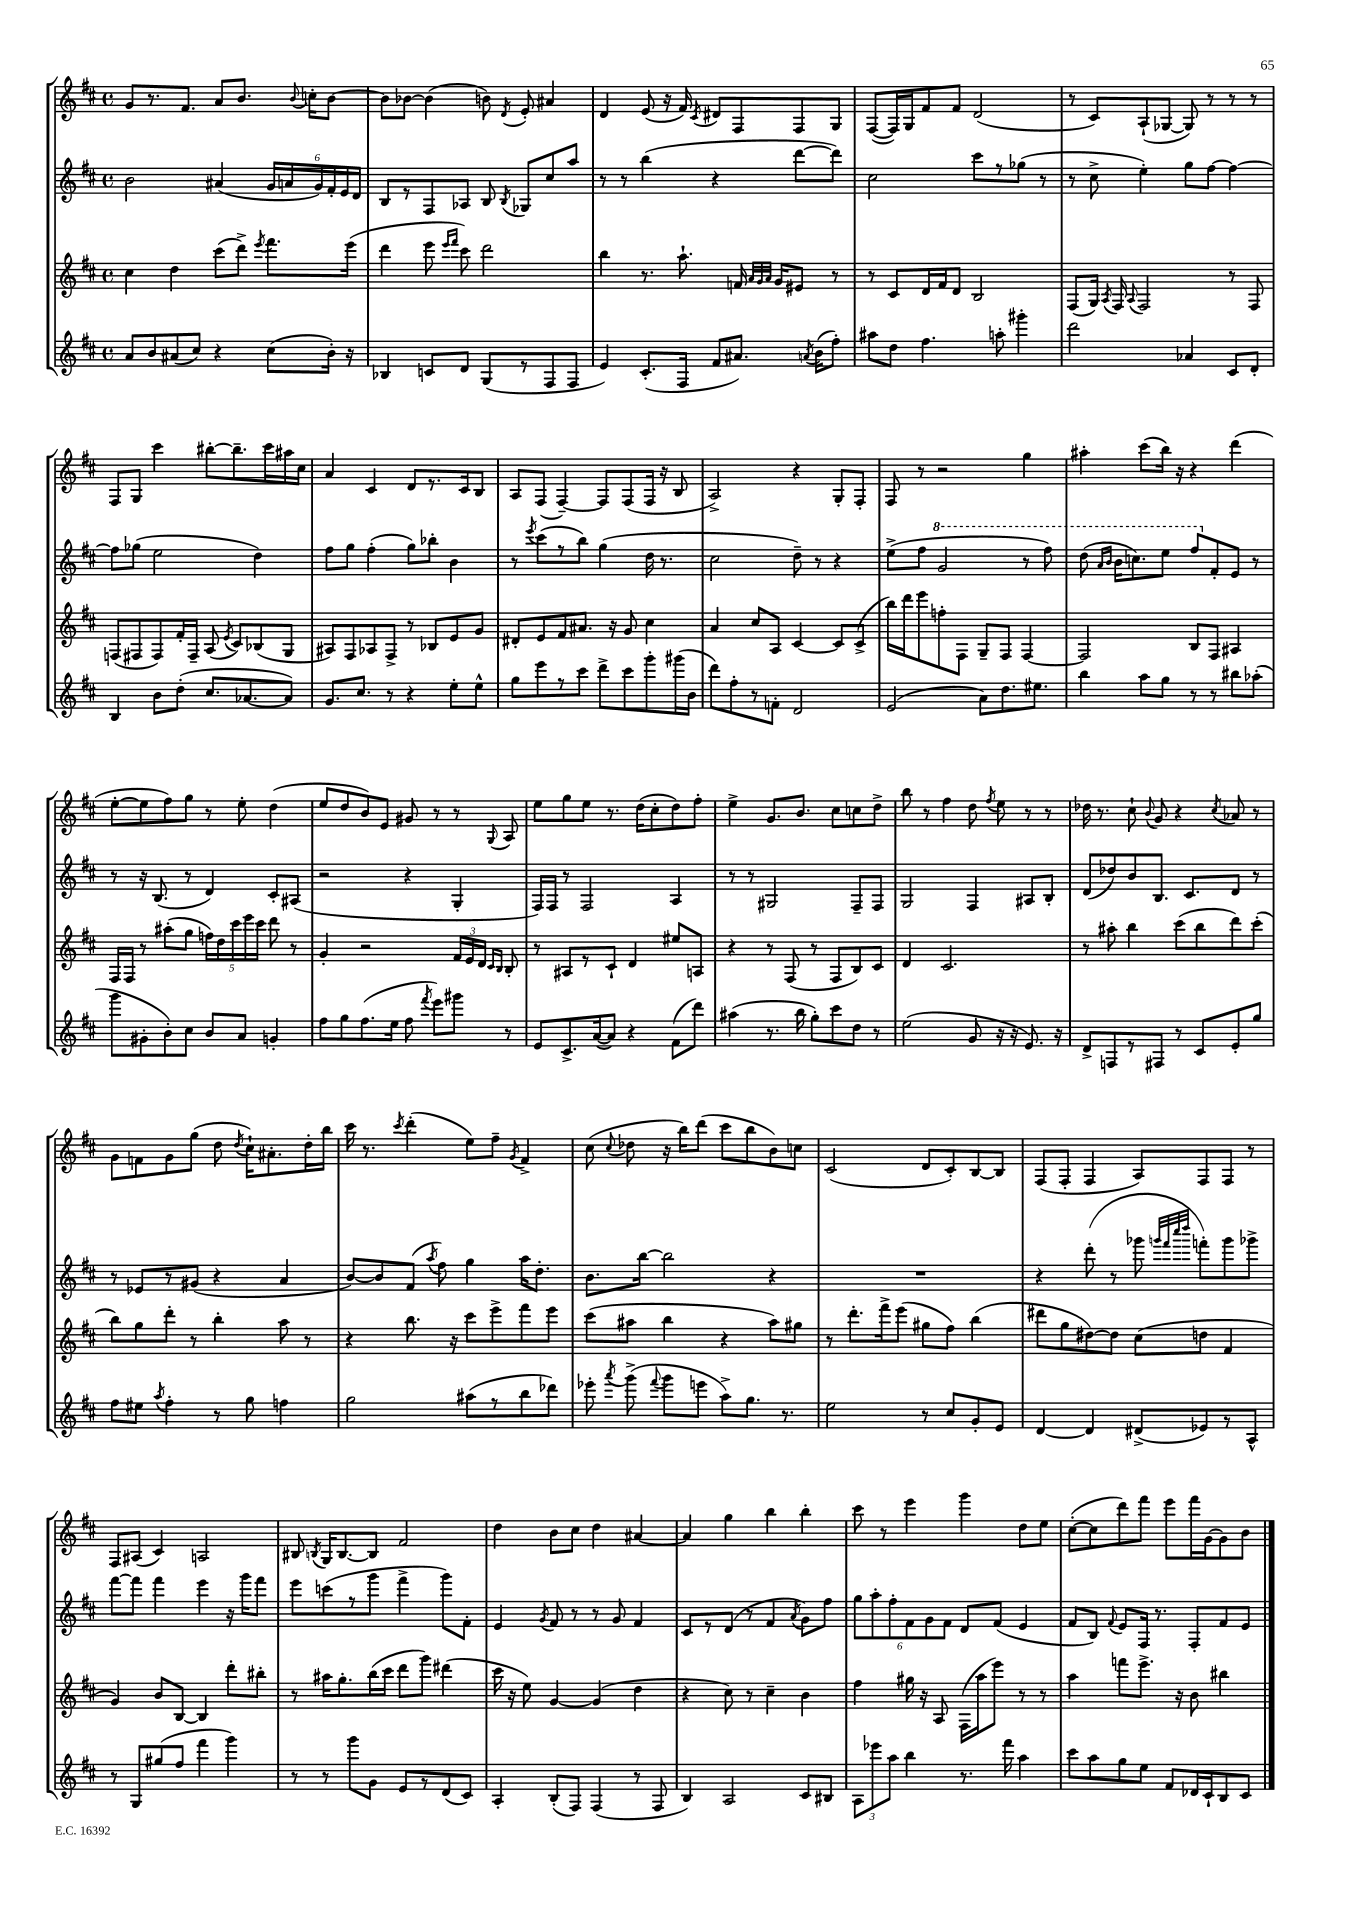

**kern	**kern	**kern	**kern
*staff4	*staff3	*staff2	*staff1
*clefG2	*clefG2	*clefG2	*clefG2
*k[f#c#]	*k[f#c#]	*k[f#c#]	*k[f#c#]
*M4/4	*M4/4	*M4/4	*M4/4
*met(c)	*met(c)	*met(c)	*met(c)
8a	4cc#	2b	8g
8b	.	.	8.r
(8a#	4dd	.	.
.	.	.	8.f#
8cc#)	.	.	.
4r	(8ccc#	(4a#	8a
.	8ddd^)	.	8.b
.	8qeee	.	.
(8cc#	8.fff#	24g	.
.	.	24a	.
.	.	.	8qqb
.	.	.	16cc'
.	.	24g)	.
16b')	.	24f#'	[8b
.	.	24e	.
16r	(16eee	.	.
.	.	24d	.
=	=	=	=
4B-	4ddd	8B	8b]
.	.	8r	[8b-
8c	8eee	8F#	(4b-]
.	16qqeee	.	.
.	16qqfff#	.	.
8d	8ccc#)	8A-	.
(8G	2ddd	8B	8b)
.	.	8qB	8qd
8r	.	8G-	8e'
8F#	.	8cc#	4a#
8F#	.	8aa	.
=	=	=	=
4e)	4bb	8r	4d
.	.	8r	.
(8.c#'	8.r	(4bb	(8e
.	.	.	16r
16F#	8.aa`	.	16f#)
.	.	.	8qc#
8f#	.	4r	8d#
8.a#)	16f	.	8F#
.	32qqa	.	.
.	32qqg	.	.
.	32qqa	.	.
.	16g	.	.
.	8e#	[8ddd	8F#
8qa	.	.	.
(16b	.	.	.
8ff#')	8r	8ddd])	8G
=	=	=	=
8aa#	8r	2cc#	([8F#
8dd	8c#	.	16F#])
.	.	.	16G
4.ff#	16d	.	8f#
.	16f#	.	.
.	8d	.	8f#
.	2B	8ccc#	(2d
8aa'	.	8r	.
4ggg#'	.	(8gg-	.
.	.	8r	.
=	=	=	=
2ddd	(8F#	8r	8r
.	16G)	8cc#^	8c#)
.	8qA	.	.
.	16F#	.	.
.	8qqA	.	.
.	2F#	4ee')	(8A`
.	.	.	[8G-
4a-	.	8gg	8G-])
.	.	[8ff#	8r
8c#	8r	4ff#_	8r
8d'	8F#	.	8r
=	=	=	=
4B	(8F	8ff#]	8F#
.	8F#	(8gg-	8G
8b	8F#)	2ee	4ccc#
(8dd'	16f#'	.	.
.	16F#~	.	.
8.cc#	(8A	.	[8bb#'
.	8qe	.	.
.	8c#)	.	8.bb#~]
[8.a-	.	.	.
.	(8B-	4dd)	.
.	.	.	16ccc#
8a-])	8G	.	16aa#
.	.	.	16cc#
=	=	=	=
8.g	8A#)	8ff#	4a
.	8F#	8gg	.
8.cc#	.	.	.
.	8A-	(4ff#'	4c#
8r	8F#^	.	.
4r	8r	8gg)	8d
.	8B-	8bb-'	8.r
8ee'	8e	4b	.
.	.	.	16c#
8ee^^	8g	.	8B
=	=	=	=
8gg	8d#'	8r	8A
.	.	8qeee	.
8eee	8e	(8ccc#	(8F#
8r	8f#	8r	[4F#~)
8ccc#	8.a#	8bb)	.
8ddd^	.	(4gg	8F#]
.	16r	.	.
8ccc#	8g	.	(8F#
8ggg'	4cc#	16dd	16F#
.	.	8.r	16r
(16ggg#	.	.	8B
16b	.	.	.
=	=	=	=
8ddd)	4a	2cc#	2A^)
8ff#'	.	.	.
8r	8cc#	.	.
8f'	8A	.	.
2d	[4c#	8dd~)	4r
.	.	8r	.
.	8c#]	4r	8G'
.	(8c#^	.	8F#'
=	=	=	=
(2e	16bb)	(8ee^	8F#
.	16ddd	.	.
.	8eee	8ff#	8r
.	8ff'	2gg	2r
.	8F#	.	.
8a)	8G~	.	.
8.dd	8F#	.	.
.	[4F#	8r	4gg
8.ee#	.	.	.
.	.	8fff#)	.
=	=	=	=
4bb	2F#]	(8ddd	4aa#'
.	.	16qqaa	.
.	.	16qqbb	.
.	.	16bb	.
.	.	8.ccc)	.
8aa	.	.	(8ccc#
8gg	.	8eee	16bb)
.	.	.	16r
8r	8B	8fff#	4r
8r	8F#	8f#'	.
8bb#	4A#	8e	(4ddd
(8aa-'	.	8r	.
=	=	=	=
8ggg	16F#	8r	[8ee'
.	16F#	.	.
8g#'	8r	16r	8ee]
.	.	(8.B	.
8b')	(8aa#'	.	8ff#)
8cc#	8gg	8r	8gg
8b	20ff)	4d)	8r
.	20dd	.	.
.	20ccc#	.	.
8a	.	.	8ee'
.	20eee	.	.
.	20ccc#	.	.
4g'	8ddd	8c#'	(4dd
.	8r	(8A#	.
=	=	=	=
8ff#	4g'	2r	8ee
8gg	.	.	8dd
(8.ff#	2r	.	8b)
.	.	.	8e
16ee	.	.	.
8ff#	.	4r	8g#
8qfff#	.	.	.
8eee)	.	.	8r
8ggg#	24f#	4G'	8r
.	24e	.	.
.	24d	.	.
.	16qqc#	.	.
.	16qqB	.	8qqG
8r	8B'	.	8A
=	=	=	=
8e	8r	16F#)	8ee
.	.	16F#	.
8.c#^	8A#	8r	8gg
.	8r	2F#	8ee
([16a	.	.	.
8a])	8c#`	.	8.r
4r	4d	.	.
.	.	.	(16dd
.	.	.	8cc#'
(8f#	8ee#	4A	8dd)
8ddd)	8A	.	8ff#'
=	=	=	=
(4aa#	4r	8r	4ee^
.	.	8r	.
8.r	8r	2G#	8.g
.	(8F#	.	.
16bb	.	.	8.b
8gg')	8r	.	.
8ccc#	8F#	.	8cc#
8dd	8B)	8F#~	8cc
8r	8c#	8F#	8dd^
=	=	=	=
(2ee	4d	2G	8bb
.	.	.	8r
.	2.c#	.	4ff#
8g	.	4F#	8dd
.	.	.	8qff#
16r	.	.	8ee
16r	.	.	.
8.e)	.	8A#	8r
.	.	8B'	8r
16r	.	.	.
=	=	=	=
8d^	8r	(8d	16dd-
.	.	.	8.r
8F	8aa#'	8dd-)	.
8r	4bb	8b	8cc#`
.	.	.	8qqb
8F#	.	8.B	8g
8r	(8ccc#	.	4r
.	.	8.c#	.
8c#	8bb	.	.
.	.	.	8qcc#
8e'	8ddd)	8d	8a-
8gg	(8ccc#'	8r	8r
=	=	=	=
8ff#	8bb)	8r	8g
8ee#	8gg	8e-	8f
8qaa	.	.	.
4ff#'	8ddd'	8r	8g
.	8r	(8g#	(8gg
8r	4bb'	4r	8dd
.	.	.	8qdd
8gg	.	.	16cc#`)
.	.	.	8.a#'
4ff	8aa	4a	.
.	8r	.	16dd'
.	.	.	16bb
=	=	=	=
2gg	4r	[8b)	16ccc#
.	.	.	8.r
.	.	8b]	.
.	.	.	8qccc#
.	8.bb	(8f#	(4ddd'
.	.	8qaa	.
.	.	8ff#)	.
.	16r	.	.
(8aa#	8ccc#	4gg	8ee)
8r	8eee^	.	8ff#~
.	.	.	8qg
8bb	8fff#	16aa	4f#^
.	.	8.dd'	.
8ddd-)	8eee	.	.
=	=	=	=
8eee-'	(8ccc#	8.b	(8cc#
8qaaa	.	.	8qqcc#
(8ggg^	8aa#	.	8dd-
.	.	[16bb	.
8qqfff#	.	.	.
8ggg	4bb	2bb]	16r
.	.	.	16bb)
8eee	.	.	(8ddd
8aa^)	4r	.	8ccc#
8.gg	.	.	8bb
.	8aa#)	4r	8b)
8.r	.	.	.
.	8gg#	.	8cc
=	=	=	=
2ee	8r	1r	(2c#
.	8.ddd'	.	.
.	16fff#^	.	.
.	(8eee	.	.
8r	8gg#	.	8d
8cc#	8ff#)	.	8c#')
8g'	(4bb	.	[8B
8e	.	.	8B]
=	=	=	=
[4d	8ddd#	4r	(8F#
.	8gg	.	8F#'
4d]	[8dd#)	(8ddd'	4F#
.	8dd#]	8r	.
(8d#^	(8cc#	8ggg-	8A)
.	.	32qqggg	.
.	.	32qqfff#	.
.	.	32qqcccc#	.
.	.	32qqdddd	.
8e-)	8dd	8fff')	8F#
8r	4f#	8ggg	8F#
8A^^	.	8ggg-^	8r
=	=	=	=
8r	4g)	[8fff#	8F#
8G	.	8fff#]	(8A#
(8gg#	8b	4fff#	4c#)
8ff#	[8B	.	.
4fff#	4B]	4eee	2A
4ggg)	8ddd'	16r	.
.	.	16ggg	.
.	8bb#'	8fff#	.
=	=	=	=
8r	8r	8eee	8B#
.	.	.	8qB
8r	16aa#	(8ccc	16G
.	8.gg'	.	[8.B
8ggg	.	8r	.
8g	(16bb	8ggg	8B]
.	16ccc#	.	.
8e	8ddd	4fff#^	2f#
8r	8ggg)	.	.
(8d	(4ddd#	8ggg)	.
8c#)	.	8f#'	.
=	=	=	=
4A'	16ccc#	4e	4dd
.	16r	.	.
.	8ee)	.	.
.	.	8qg	.
(8B'	[4g	8f#	8b
8F#)	.	8r	8cc#
(4F#	(4g]	8r	4dd
.	.	8g	.
8r	4dd	4f#	[4a#
8F#	.	.	.
=	=	=	=
4B)	4r	8c#	4a#]
.	.	8r	.
2A	8cc#)	(8d	4gg
.	8r	8r	.
.	4cc#~	4f#	4bb
.	.	8qa	.
8c#	4b	8g)	4bb'
8B#	.	8ff#	.
=	=	=	=
12A	4ff#	12gg	8ccc#
12eee-	.	12aa'	.
.	.	.	8r
12aa	.	12ff#'	.
4bb	16gg#	12f#	4eee
.	16r	.	.
.	.	12g	.
.	8A	.	.
.	.	12f#	.
8.r	(16F#	8d	4ggg
.	16aa	.	.
.	8eee)	(8f#	.
16fff#	.	.	.
4aa	8r	4e	8dd
.	8r	.	8ee
=	=	=	=
8ccc#	4aa	8f#	([8cc#'
8aa	.	8B)	8cc#]
.	.	8qqf#	.
8gg	8fff	8e	8ddd)
8ee	8.eee^	16F#	8fff#
.	.	8.r	.
8f#	.	.	8eee
.	16r	.	.
16d-	8b	8F#'	16fff#
16c#`	.	.	[16g
8B	4bb#	8f#	8g]
8c#	.	8e	8b
==	==	==	==
*-	*-	*-	*-
